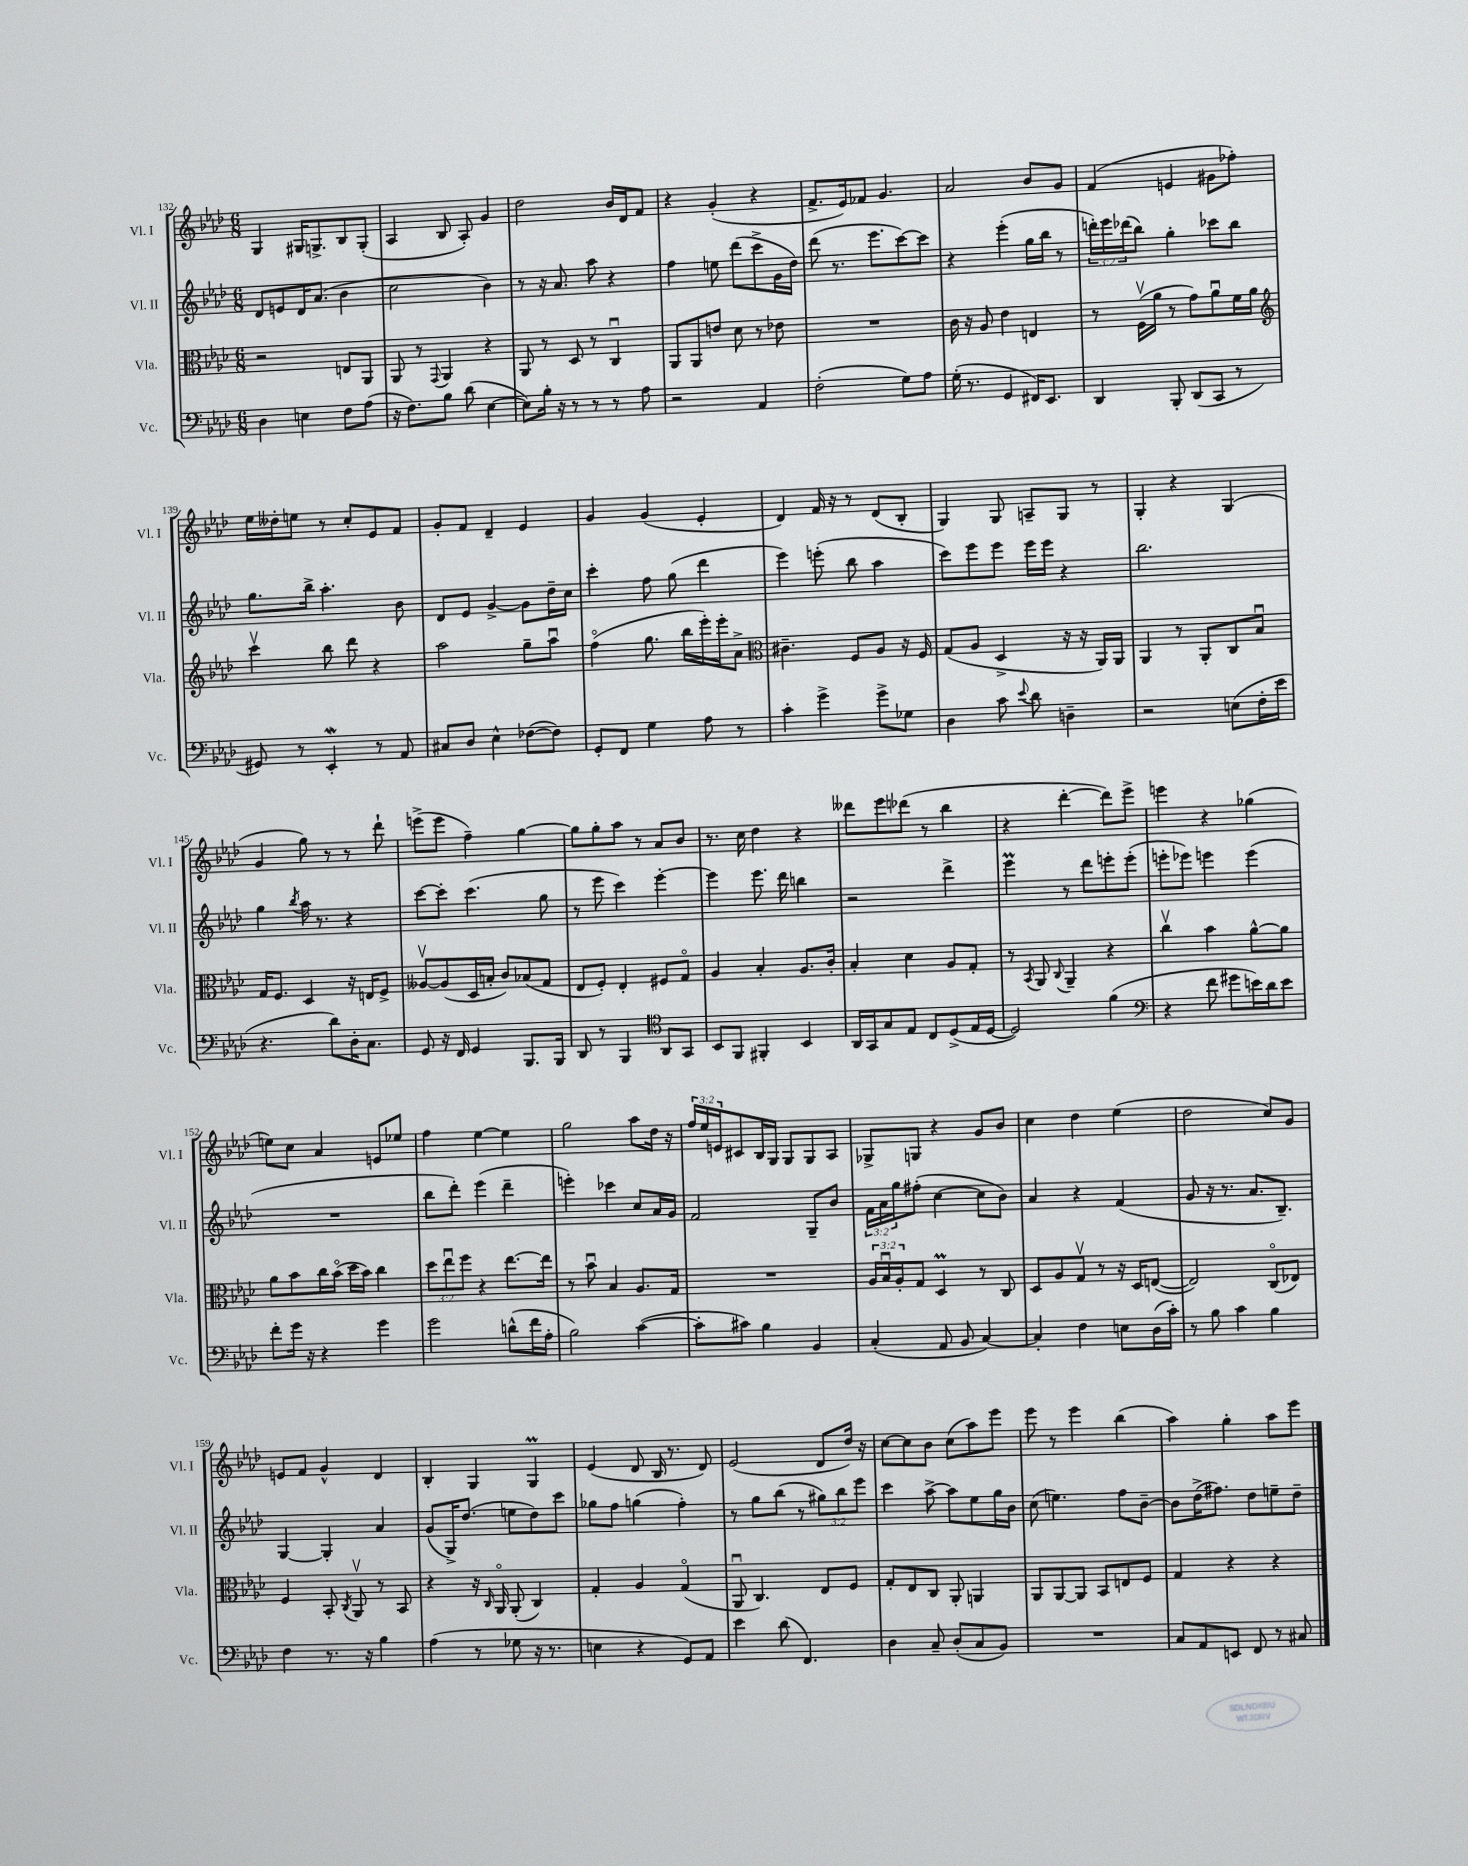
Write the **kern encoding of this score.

**kern	**kern	**kern	**kern
*staff4	*staff3	*staff2	*staff1
*clefF4	*clefC3	*clefG2	*clefG2
*k[b-e-a-d-]	*k[b-e-a-d-]	*k[b-e-a-d-]	*k[b-e-a-d-]
*M6/8	*M6/8	*M6/8	*M6/8
4D-	2r	8d-	4G
.	.	8e	.
4E	.	16d-	16G#
.	.	(8.a-	8.G^
8F	8E	4b-	8B-
(8A-	8AA-	.	(8G'
=	=	=	=
16r	8AA-	2cc	4A-
8.F)	.	.	.
.	8r	.	.
.	8qqGG	.	.
8B-	4AA-	.	8B-
(8d-	.	.	8A-')
[4E-	4r	4b-)	4g
=	=	=	=
8E-])	8AA-	8r	2dd-
16B-'	8r	16r	.
16r	.	8.a-	.
8r	8D-	.	.
8r	8r	8aa-	.
8r	4Cu	4r	16b-
.	.	.	16d-
8A-	.	.	8f
=	=	=	=
2r	8AA-	4ff	4r
.	8AA-	.	.
.	8e	8ee	(4g'
.	8d-	(8ddd-	.
4AA-	8r	8ccc^	4r
.	8e-	16g	.
.	.	16dd-)	.
=	=	=	=
(2F'	2.r	(8ddd-	8.f^
.	.	8.r	.
.	.	.	16e-)
.	.	.	8f-
.	.	8.eee-	.
.	.	.	4.g
8G)	.	[8ccc)	.
8A-	.	8ccc]	.
=	=	=	=
(16G'	16c	4r	2a-
8.r	16r	.	.
.	8A-	.	.
4GG	4e-	(4eee-'	.
16FF#)	4E	16gg	8b-
8.EE-	.	16bb-	.
.	.	8r	8g
=	=	=	=
4DD-	8r	24ddd')	(4f
.	.	24eee-	.
.	.	(24ddd-	.
.	(16Fv	8bb-)	.
.	16a-	.	.
8BBB-'	8r	4gg'	4e
(8DD-	8g)	.	.
8CC	8a-u	8ccc-	8g#
8r	16f	8bb-	8ff-')
.	16a-	.	.
=	=	=	=
*	*clefG2	*	*
8GG#)	4cccv	8.gg	16ee-
.	.	.	16dd--'
8r	.	.	8ee
.	.	16bb-^	.
4EE-'	8bb-	4.aa-'	8r
.	8ddd-	.	8cc'
8r	4r	.	8e-
8AA-	.	8b-	8f
=	=	=	=
8C#	2aa-	8d-	8g'
8D-	.	8e-	8f
4E-^^	.	[4g^	4d-~
([8F-	8gg~	8g]	4e-
8F-])	8aa-u	16dd-~	.
.	.	16cc	.
=	=	=	=
8GG'	(4ffo	4ccc'	4g
8FF	.	.	.
4G	8.gg	8ff	(4g
.	.	(8gg	.
.	16bb-	.	.
8A-	16eee-')	4ddd-	4e-'
.	16eee-'	.	.
8r	8a-^	.	.
=	=	=	=
*	*clefC3	*	*
4c'	4.c#~	4eee-)	4d-)
4g^	.	(8eee'	16f
.	.	.	16r
.	8F	8bb-	8r
8g^	8A-	4aa-	(8d-
8G-	16r	.	8B-'
.	16F	.	.
=	=	=	=
4D-	(8G	8ccc)	4G)
.	8A-	8eee-	.
8c	4D-^	8eee-	8G
8qqe-	.	.	.
8d-	.	16eee-	8A~
.	.	16eee-	.
4D~	16r	4r	8G
.	16r	.	.
.	16AA-)	.	8r
.	16AA-	.	.
=	=	=	=
2r	4AA-	2.bb-	4G'
.	8r	.	4r
.	8AA-'	.	.
(8E	8C	.	(4G
16F'	8B-u	.	.
16e-	.	.	.
=	=	=	=
4.r	16G	4gg	4g
.	8.F	.	.
.	.	8qbb-	.
.	4D-	16aa-	8gg)
.	.	8.r	.
8d-)	.	.	8r
16D-'	16r	4r	8r
8.C	16E	.	.
.	8F^	.	8ddd-`
=	=	=	=
8GG	[8A--v	[8ccc	(8eee^
16r	(8A--]	8ccc']	8eee
16FF	.	.	.
4GG	16D-	(4.ccc	4ff~)
.	16B'	.	.
.	8c)	.	.
8.BBB-	(8B-	.	[4gg
.	8G	8gg	.
16BBB-	.	.	.
=	=	=	=
8DD-	8E-	8r	8gg]
8r	8F')	8eee-	8gg'
4BBB-	4E-'	4ccc)	8aa-
.	.	.	8r
*clefC4	*	*	*
8AA-	8F#	[4eee-'	8a-
8GG	8Go	.	8b-
=	=	=	=
8BB-	4A-	4eee-]	8.r
8FF	.	.	.
.	.	.	16cc
4FF#'	4B-'	8.eee-	4dd-
.	.	16ddd-	.
4BB-	8.A-	4bb	4r
.	16c'	.	.
=	=	=	=
16AA-	4B-'	2r	8ddd--
16GG	.	.	.
8G	.	.	8eee-
8E-	4d-	.	(8ddd-
8C	.	.	8r
(8D-^	8A-	4ddd-^	4bb-
16E-	8G'	.	.
[16D-	.	.	.
=	=	=	=
2D-])	8r	4eee-	4r
.	8qBB-	.	.
.	8AA-	.	.
.	8qqC	.	.
.	4AA-~	8r	[4ddd-'
.	.	8ddd-	.
(4f	4r	8eee'	8ddd-])
.	.	(8eee'	8eee-^
=	=	=	=
*clefF4	*	*	*
4r	4ccv	8eee'	4eee
.	.	8eee-)	.
8f	4b-	4eee	4r
8g#	.	.	.
16e)	[8a-^^	(4eee	(4gg-
16d-	.	.	.
8e	8a-]	.	.
=	=	=	=
8f'	8a-	2.r	8ee)
16g	8b-	.	8cc
16r	.	.	.
4r	16cc	.	4a-
.	(16b-o	.	.
.	16dd-	.	.
.	16b-)	.	.
4g	4cc	.	8e
.	.	.	8ee-
=	=	=	=
2g	12dd-	8bb-	4ff
.	12ee-u	.	.
.	.	8ddd-')	.
.	12ff	.	.
.	4r	(4eee-	[4ee-
(8d^^	[8.ee-	4ddd-~	4ee-]
16f	.	.	.
16A-'	16ee-]	.	.
=	=	=	=
2B-)	8r	4eee')	2gg
.	8b-u	.	.
.	4B-	4ccc-	.
([4c	8.A-	8cc	8aa-
.	.	16a-	16dd-
.	16G	16g	16r
=	=	=	=
8c']	2.r	2f	24ff
.	.	.	24ee-
.	.	.	24e
8c#)	.	.	8c#
4B-	.	.	16B-
.	.	.	16G
.	.	.	8G
4BB-	.	8G~	8G
.	.	8b-	8A-
=	=	=	=
(4C'	24A-	24f	8G-^
.	24B-u	24a-	.
.	24A-'	24gg	.
.	8G	(8ff#'	8G
8AA-	4D-	[4cc	4r
8BB-	.	.	.
[4C)	8r	8cc]	8g
.	8C	8b-)	8b-
=	=	=	=
4C']	8D-	4a-	4cc
.	8A-	.	.
4F	8Gv	4r	4dd-
.	8r	.	.
8E	16r	(4f	(4ee-
.	16D-	.	.
(16D-	([8E	.	.
16c')	.	.	.
=	=	=	=
8r	2E])	8g	2dd-
8B-	.	16r	.
.	.	8.r	.
4c	.	.	.
.	.	8.a-	.
4B-	(8Co	.	8cc)
.	.	8.B-~)	.
.	8E-)	.	8g
=	=	=	=
4F	4F	[4G	8e
.	.	.	8f
8.r	8BB-'	4G']	4g^^
.	8qC	.	.
.	8AA-v	.	.
16r	.	.	.
4B-	8r	4a-	4d-
.	8BB-	.	.
=	=	=	=
(4A-	4r	(8g	4B-'
.	.	16G^)	.
.	.	(8.dd-	.
8r	16r	.	4G
.	16qqC	.	.
.	16AA-o	.	.
8G-	(8AA-'	8ee	.
16r	4C)	8dd-)	4G
8.r	.	.	.
.	.	8ccc	.
=	=	=	=
4E	4G'	8gg-	(4e-
.	.	8ff	.
4r	4A-	(4gg	8d-
.	.	.	16B-
.	.	.	8.r
8GG)	(4Go	4ff')	.
8AA-	.	.	8d-)
=	=	=	=
4e-	8AA-u	8r	(2e-
.	4.C)	8gg	.
(8d-	.	(8bb-	.
4.FF)	.	8r	.
.	8E-	12gg#)	8d-
.	.	12bb-	.
.	8F	.	16dd-)
.	.	12eee-	.
.	.	.	16r
=	=	=	=
4D-	8G'	4ccc	[8cc
.	8E-	.	8cc]
8C~	8C	[8aa-^	8b-
(8D-'	8AA-'	8aa-]	(8cc
8C	4AA	8ee-	8aa-)
8BB-)	.	16gg	8eee-
.	.	16b-	.
=	=	=	=
2.r	8AA-	(8cc	8eee-
.	[8AA-	4.ee)	8r
.	8AA-]	.	4eee-
.	8BB-	.	.
.	8E	8ff	(4bb-
.	8F	[8b-~	.
=	=	=	=
8C	4G	8b-]	4aa-)
8AA-	.	(16dd-^	.
.	.	8.ff#)	.
8EE	4r	.	4gg'
8FF	.	8dd-	.
8r	4r	8ee~	8aa-
8C#	.	8dd-~	8eee-
==	==	==	==
*-	*-	*-	*-
